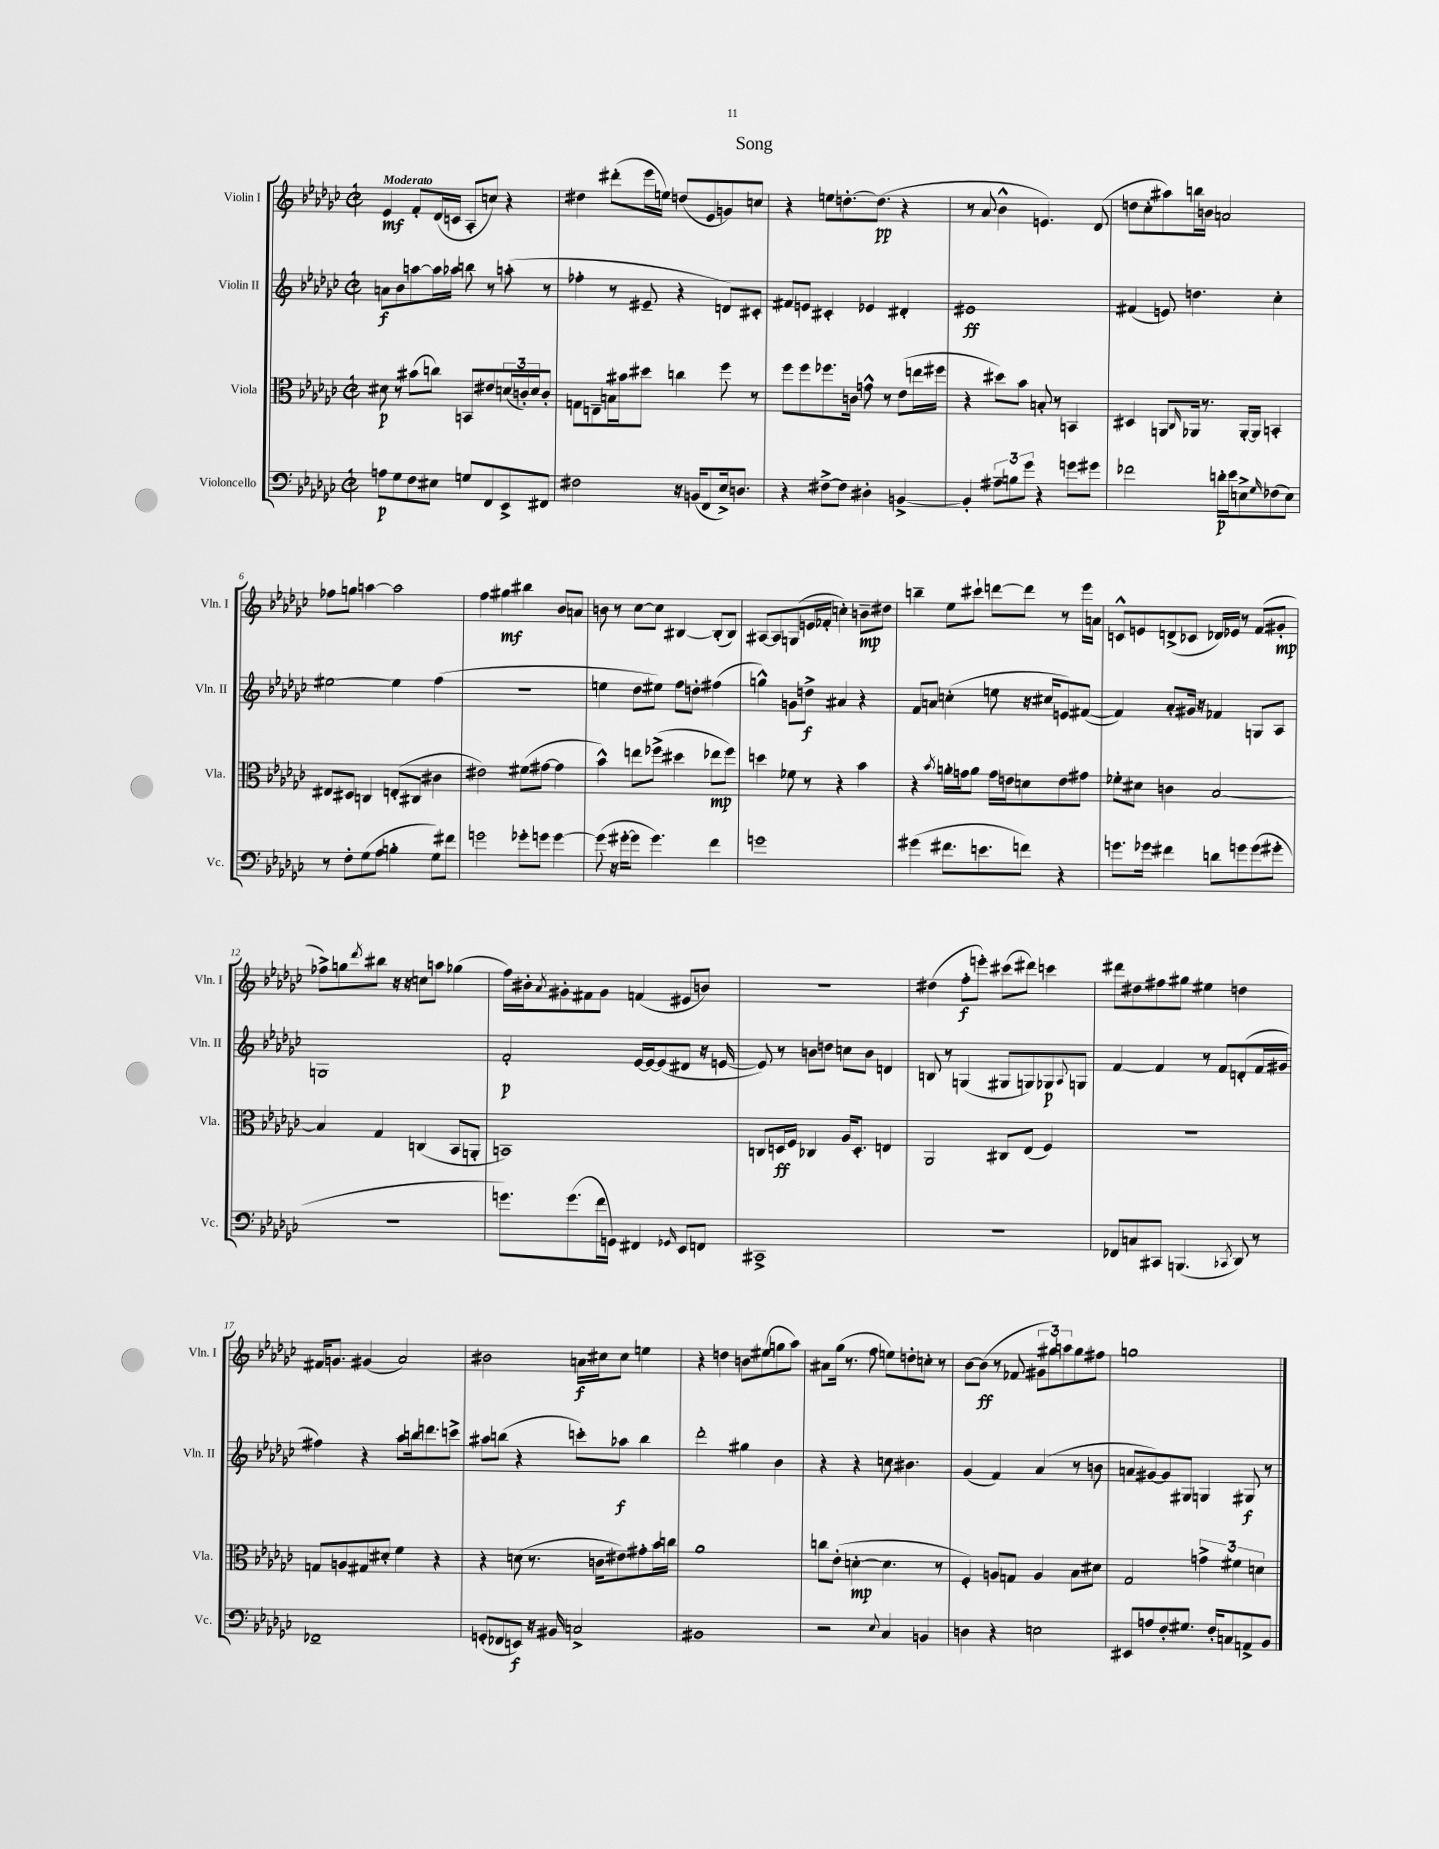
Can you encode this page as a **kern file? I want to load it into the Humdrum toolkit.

**kern	**dynam	**kern	**dynam	**kern	**dynam	**kern	**dynam
*part4	*part4	*part3	*part3	*part2	*part2	*part1	*part1
*staff4	*staff4	*staff3	*staff3	*staff2	*staff2	*staff1	*staff1
*I"Violoncello	*	*I"Viola	*	*I"Violin II	*	*I"Violin I	*
*I'Vc.	*	*I'Vla.	*	*I'Vln. II	*	*I'Vln. I	*
*clefF4	*	*clefC3	*	*clefG2	*	*clefG2	*
*k[b-e-a-d-g-c-]	*	*k[b-e-a-d-g-c-]	*	*k[b-e-a-d-g-c-]	*	*k[b-e-a-d-g-c-]	*
*M2/2	*	*M2/2	*	*M2/2	*	*M2/2	*
*met(c|)	*	*met(c|)	*	*met(c|)	*	*met(c|)	*
=1	=1	=1	=1	=1	=1	=1	=1
!	!	!	!	!	!	!LO:TX:a:B:t=Moderato	!
8An\L	p	8d#X\	p	8an\L	f	4e-/	mf
8G-\	.	8r	.	8b-\	.	.	.
8F\	.	(8b#X\L	.	[8aan\	.	8f'/L	.
8E#X\J	.	8ccn\J)	.	16aa\L]	.	(16d-/L	.
.	.	.	.	16aa-X\JJ	.	16cn/JJ	.
8Gn/L	.	8BBn/L	.	8bbn\	.	8A-'/L	.
8FF/	.	8e#X/	.	8r	.	8ccn/J)	.
8EE-^/	.	(24dn/L	.	(8aan'\	.	4r	.
.	.	24cn'/)	.	.	.	.	.
.	.	24d/J	.	.	.	.	.
8FF#X/J	.	8c'/J	.	8r	.	.	.
=2	=2	=2	=2	=2	=2	=2	=2
2F#X\	.	8Gn\L	.	4ff-X'\	.	4dd#X\	.
.	.	8En~\	.	.	.	.	.
.	.	16Bn\L	.	8r	.	(8ddd#X'\L	.
.	.	16b#X\J	.	.	.	.	.
.	.	8dd#X\J	.	8e#X~/	.	16eee-\L	.
.	.	.	.	.	.	16een\JJ)	.
16r	.	4ccn\	.	4r	.	(8ddn/L	.
(16BBn/KL	.	.	.	.	.	.	.
8FF/	.	.	.	.	.	8e-/	.
16E-^/k)	.	8ff\	.	8dn/L)	.	8gn/)	.
8.Dn/J	.	.	.	.	.	.	.
.	.	8r	.	8c#X'/J	.	8ccn/J	.
=3	=3	=3	=3	=3	=3	=3	=3
4r	.	8ff\L	.	8f#X/L	.	4r	.
.	.	8ff\	.	8en/J	.	.	.
[8F#X^\L	.	8.ff-X\	.	4c#X'/	.	8een\L	.
8F#\J]	.	.	.	.	.	[8.ddn'\	.
.	.	16cn\Jk	.	.	.	.	.
4D#X'\	.	8gn^^\	.	4e-X/	.	.	.
.	.	.	.	.	.	(8.dd\J]	pp
.	.	8r	.	.	.	.	.
[4BBn^/	.	(8e-\L	.	4d#X'/	.	4r	.
.	.	16een\L	.	.	.	.	.
.	.	16ff#X\JJ	.	.	.	.	.
=4	=4	=4	=4	=4	=4	=4	=4
4BB'/]	.	4r	.	1e#X	ff	8r	.
.	.	.	.	.	.	8a-/	.
12A#X~\L	.	8dd#X\L)	.	.	.	4b-^^\	.
12Bn\	.	.	.	.	.	.	.
.	.	8b-\J	.	.	.	.	.
12g-\J	.	.	.	.	.	.	.
4r	.	8Bn'/	.	.	.	4.en/)	.
.	.	8r	.	.	.	.	.
8gn\L	.	4BBn/	.	.	.	.	.
8g#X\J	.	.	.	.	.	(8d-/	.
=5	=5	=5	=5	=5	=5	=5	=5
2f-X\	.	4D#X/	.	(4f#X/	.	8ddn\L	.
.	.	.	.	.	.	8cc-'\	.
.	.	8AAn/L	.	8en/)	.	8aa#X\)	.
.	.	16qqC-/	.	.	.	.	.
.	.	16AA-X/Jk	.	4.ddn\	.	16bbn\L	.
.	.	8.r	.	.	.	16bn\JJ	.
16dn'\LL	p	.	.	.	.	2an/	.
16e-\J	.	.	.	.	.	.	.
8En^\	.	[16AA-'/LL	.	.	.	.	.
.	.	16AA-/JJ]	.	.	.	.	.
16qqG-/	.	.	.	.	.	.	.
(8F-X\	.	4BBn'/	.	4cc-'\	.	.	.
8E\J)	.	.	.	.	.	.	.
!!LO:LB:g=z
=6	=6	=6	=6	=6	=6	=6	=6
8r	.	8E#X/L	.	[2ee#X\	.	8ff-X\L	.
8F'\L	.	8D#X/J	.	.	.	8ggn\J	.
(8G-\	.	4Cn/	.	.	.	[4aan\	.
8A-\J	.	.	.	.	.	.	.
4Bn'\	.	(8En'/L	.	4ee#\]	.	2aa\]	.
.	.	8C#X/J	.	.	.	.	.
8G-\L)	.	4c#X\	.	(4ff\	.	.	.
8f#X\J	.	.	.	.	.	.	.
=7	=7	=7	=7	=7	=7	=7	=7
2gn\	.	2e#X\)	.	1r	.	4ff\	.
.	.	.	.	.	.	4gg#X\	mf
8g-X'\L	.	(8f#X\L	.	.	.	4bb#X\	.
8gn\J	.	[8g#X\J	.	.	.	.	.
[4g\	.	4g#\]	.	.	.	8b-/L	.
.	.	.	.	.	.	8an/J	.
=8	=8	=8	=8	=8	=8	=8	=8
(8g\]	.	4b-^^\)	.	4een\	.	8bn\	.
16r	.	.	.	.	.	8r	.
[16g#X'\KL	.	.	.	.	.	.	.
8g#\J]	.	8een\L	.	8dd-\L	.	[8cc-\L	.
4.g#\)	.	(8ff-X^\J	.	8ee#X\J)	.	8cc-\J]	.
.	.	4dd#X\	.	8ff\L	.	[4B#X/	.
.	.	.	.	8ddn'\J	.	.	.
4f\	.	8ee-X\L	mp	(4ff#X\	.	(8B#'/L]	.
.	.	8ff-\J)	.	.	.	8B#/J)	.
=9	=9	=9	=9	=9	=9	=9	=9
1gn	.	4ddn\	.	4ggn^^\)	.	[8A#X/L	.
.	.	.	.	.	.	8A#/]	.
.	.	8f-X\	.	8gn\L	.	(8Gn/	.
.	.	8r	.	8ddn^\J	f	16en/L	.
.	.	.	.	.	.	16f-X'/JJ	.
.	.	4r	.	4a#X/	.	4ccn'\)	.
.	.	4b-\	.	4r	.	8bn~\L	mp
.	.	.	.	.	.	8dd#X\J	.
=10	=10	=10	=10	=10	=10	=10	=10
(4g#X\	.	4r	.	8f/L	.	4bbn~\	.
.	.	.	.	8an/J	.	.	.
.	.	8qb-/	.	.	.	.	.
8.f#X\L	.	16an'\LL	.	(4ccn'\	.	8ee-\L	.
.	.	16gn\J	.	.	.	.	.
.	.	8a\J	.	.	.	8ccc#X`\J	.
8.en\	.	.	.	.	.	.	.
.	.	16g\LL	.	8een\	.	[8dddn\L	.
.	.	16en\J	.	.	.	.	.
8fn\J)	.	8dn\	.	16r	.	8ddd\J]	.
.	.	.	.	16cc#X/KL	.	.	.
4r	.	8e\	.	8en/)	.	8r	.
.	.	8g#X\J	.	([8f#X/J	.	16eee-\LL	.
.	.	.	.	.	.	16an\JJ	.
=11	=11	=11	=11	=11	=11	=11	=11
8.gn\L	.	8f-X'\L	.	4f#/])	.	8cn^^/L	.
.	.	8d#X\J	.	.	.	8en/	.
16g-X\Jk	.	.	.	.	.	.	.
4f#X\	.	4cn\	.	8a-'/L	.	(8dn^/	.
.	.	.	.	16g#X/Jk	.	8c-X/J	.
.	.	.	.	16r	.	.	.
8dn\L	.	[2B-/	.	4f-X/	.	16d-X/LL)	.
.	.	.	.	.	.	16e-X/JJ	.
8gn\	.	.	.	.	.	8r	.
(8g\	.	.	.	8Gn/L	.	(8f/L	.
8g#X'\J	.	.	.	8A-/J	.	8g#X'/J	mp
!!LO:LB:g=z
=12	=12	=12	=12	=12	=12	=12	=12
1r	.	4B-/]	.	1Gn	.	8ff-X^\L)	.
.	.	.	.	.	.	8ggn\	.
.	.	.	.	.	.	8qddd-/	.
.	.	4G-/	.	.	.	8bb#X\J	.
.	.	.	.	.	.	16r	.
.	.	.	.	.	.	16r	.
.	.	(4Cn/	.	.	.	8ccn\L	.
.	.	.	.	.	.	8aan\J	.
.	.	8BB-/L	.	.	.	(4gg-X\	.
.	.	8AAn'/J	.	.	.	.	.
=13	=13	=13	=13	=13	=13	=13	=13
8.gn\L)	.	1BBn)	.	2f'/	p	16ff\LL)	.
.	.	.	.	.	.	16b#X'\J	.
.	.	.	.	.	.	8qa-/	.
.	.	.	.	.	.	8g#X'\	.
(8.g\	.	.	.	.	.	.	.
.	.	.	.	.	.	8f#X\	.
16f\L	.	.	.	.	.	8g#\J	.
16GGn\JJ)	.	.	.	.	.	.	.
4FF#X/	.	.	.	[16e-/LL	.	(4fn/	.
.	.	.	.	16e-/J_	.	.	.
.	.	.	.	(8e-/]	.	.	.
16qqGG-X/	.	.	.	.	.	.	.
8EE-/L	.	.	.	8d#X/J	.	8e#X/L	.
8FFn/J	.	.	.	16r	.	8bn/J)	.
.	.	.	.	[16en/	.	.	.
=14	=14	=14	=14	=14	=14	=14	=14
1CC#X^	.	8Cn/L	.	8e/])	.	1r	.
.	.	16Dn/L	ff	8r	.	.	.
.	.	16F/JJ	.	.	.	.	.
.	.	4C-X/	.	8bn\L	.	.	.
.	.	.	.	8ddn\J	.	.	.
.	.	16A-/KL	.	8ccn\L	.	.	.
.	.	8.D'/J	.	.	.	.	.
.	.	.	.	8b\J	.	.	.
.	.	4En/	.	4dn/	.	.	.
=15	=15	=15	=15	=15	=15	=15	=15
1r	.	2AA-/	.	8Bn/	.	(4dd#X\	.
.	.	.	.	8r	.	.	.
.	.	.	.	(4Gn/	.	8ff'\L	f
.	.	.	.	.	.	8eeen'\J)	.
.	.	8C#X/L	.	8G#X/L	.	(8ccc#X\L	.
.	.	(8E-/J	.	8Gn/)	.	8ddd#X\J)	.
.	.	4F/)	.	8G-X/	p	4cccn\	.
.	.	.	.	8qqA-/	.	.	.
.	.	.	.	8Gn/J	.	.	.
=16	=16	=16	=16	=16	=16	=16	=16
8FF-X/L	.	1r	.	[4f/	.	8ddd#X\L	.
8Cn/	.	.	.	.	.	8dd#X\	.
8CC#X/J	.	.	.	4f/]	.	8ff#X\	.
(4.BBBn/	.	.	.	.	.	8gg#X\J	.
.	.	.	.	8r	.	4ee#X\	.
.	.	.	.	8f/L	.	.	.
8qCC-X/	.	.	.	.	.	.	.
8DD-/)	.	.	.	(8dn'/	.	4ddn\	.
8r	.	.	.	16f/L	.	.	.
.	.	.	.	16g#X/JJ	.	.	.
!!LO:LB:g=z
=17	=17	=17	=17	=17	=17	=17	=17
1FF-X~	.	8Gn/L	.	4ff#X\)	.	16f#X/KL	.
.	.	.	.	.	.	8.gn/J	.
.	.	8An/	.	.	.	.	.
.	.	8G#X/	.	4r	.	(4g#X/	.
.	.	8d#X'/J	.	.	.	.	.
.	.	4f\	.	8aa-\L	.	2a-/)	.
.	.	.	.	16bbn\k	.	.	.
.	.	.	.	8.dddn\	.	.	.
.	.	4r	.	.	.	.	.
.	.	.	.	8cccn^\J	.	.	.
=18	=18	=18	=18	=18	=18	=18	=18
(8GGn'/L	.	4r	.	8aa#X\L	.	2b#X\	.
8FF-X/	.	.	.	(8bbn\J	.	.	.
8EEn/J)	f	(8dn\	.	4r	.	.	.
16r	.	8.r	.	.	.	.	.
16BB#X/	.	.	.	.	.	.	.
2Cn^/	.	.	.	8cccn'\L)	.	16an\LL	f
.	.	16cn\KL	.	.	.	16cc#X\J	.
.	.	8e#X\)	.	8aa-X\J	f	8cc#\J	.
.	.	8g#X'\	.	4bb\	.	4een\	.
.	.	16b-\L	.	.	.	.	.
.	.	16ccn\JJ	.	.	.	.	.
=19	=19	=19	=19	=19	=19	=19	=19
1BB#X	.	1a-	.	2ddd-'\	.	4r	.
.	.	.	.	.	.	4ddn\	.
.	.	.	.	4gg#X\	.	8bn\L	.
.	.	.	.	.	.	(8ee#X\	.
.	.	.	.	4b-\	.	8ggn\	.
.	.	.	.	.	.	8aa-\J)	.
=20	=20	=20	=20	=20	=20	=20	=20
2r	.	8ccn\L	.	4r	.	8a#X\L	.
.	.	(8e-'\J	.	.	.	(16gg-\Jk	.
.	.	.	.	.	.	8.r	.
.	.	[4dn'\	mp	4r	.	.	.
.	.	.	.	.	.	8ff\	.
8qqE-/	.	.	.	.	.	.	.
4C-/	.	4.d\]	.	8ccn\	.	8een\L)	.
.	.	.	.	4.b#X\	.	8ddn'\	.
4BBn/	.	.	.	.	.	8ccn'\J	.
.	.	8r	.	.	.	8r	.
=21	=21	=21	=21	=21	=21	=21	=21
4Dn\	.	4F'/)	.	(4g-/	.	[8b-\L	.
.	.	.	.	.	.	(8b-\J]	ff
4r	.	8An/L	.	4f/)	.	8r	.
.	.	8Gn/J	.	.	.	8f-X/	.
2En\	.	4A/	.	(4a-/	.	12g#X\L	.
.	.	.	.	.	.	12gg#X\)	.
.	.	.	.	.	.	12aan\	.
.	.	8B-\L	.	8r	.	8gg#\	.
.	.	8d#X\J	.	8bn\	.	8ff#X\J	.
=22	=22	=22	=22	=22	=22	=22	=22
8EE#X/L	.	2G-/	.	8an/L	.	1ggn	.
8An/	.	.	.	[8g#X/)	.	.	.
8F'/	.	.	.	8g#/]	.	.	.
8.G#X/J	.	.	.	8G#X/J	.	.	.
.	.	6gn^\	.	4Gn/	.	.	.
16F'/KL	.	.	.	.	.	.	.
8Cn/	.	.	.	.	.	.	.
.	.	6f#X\	.	.	.	.	.
8AAn^/	.	.	.	8G#X/	f	.	.
.	.	6dn\	.	.	.	.	.
8BB-/J	.	.	.	8r	.	.	.
==	==	==	==	==	==	==	==
*-	*-	*-	*-	*-	*-	*-	*-
